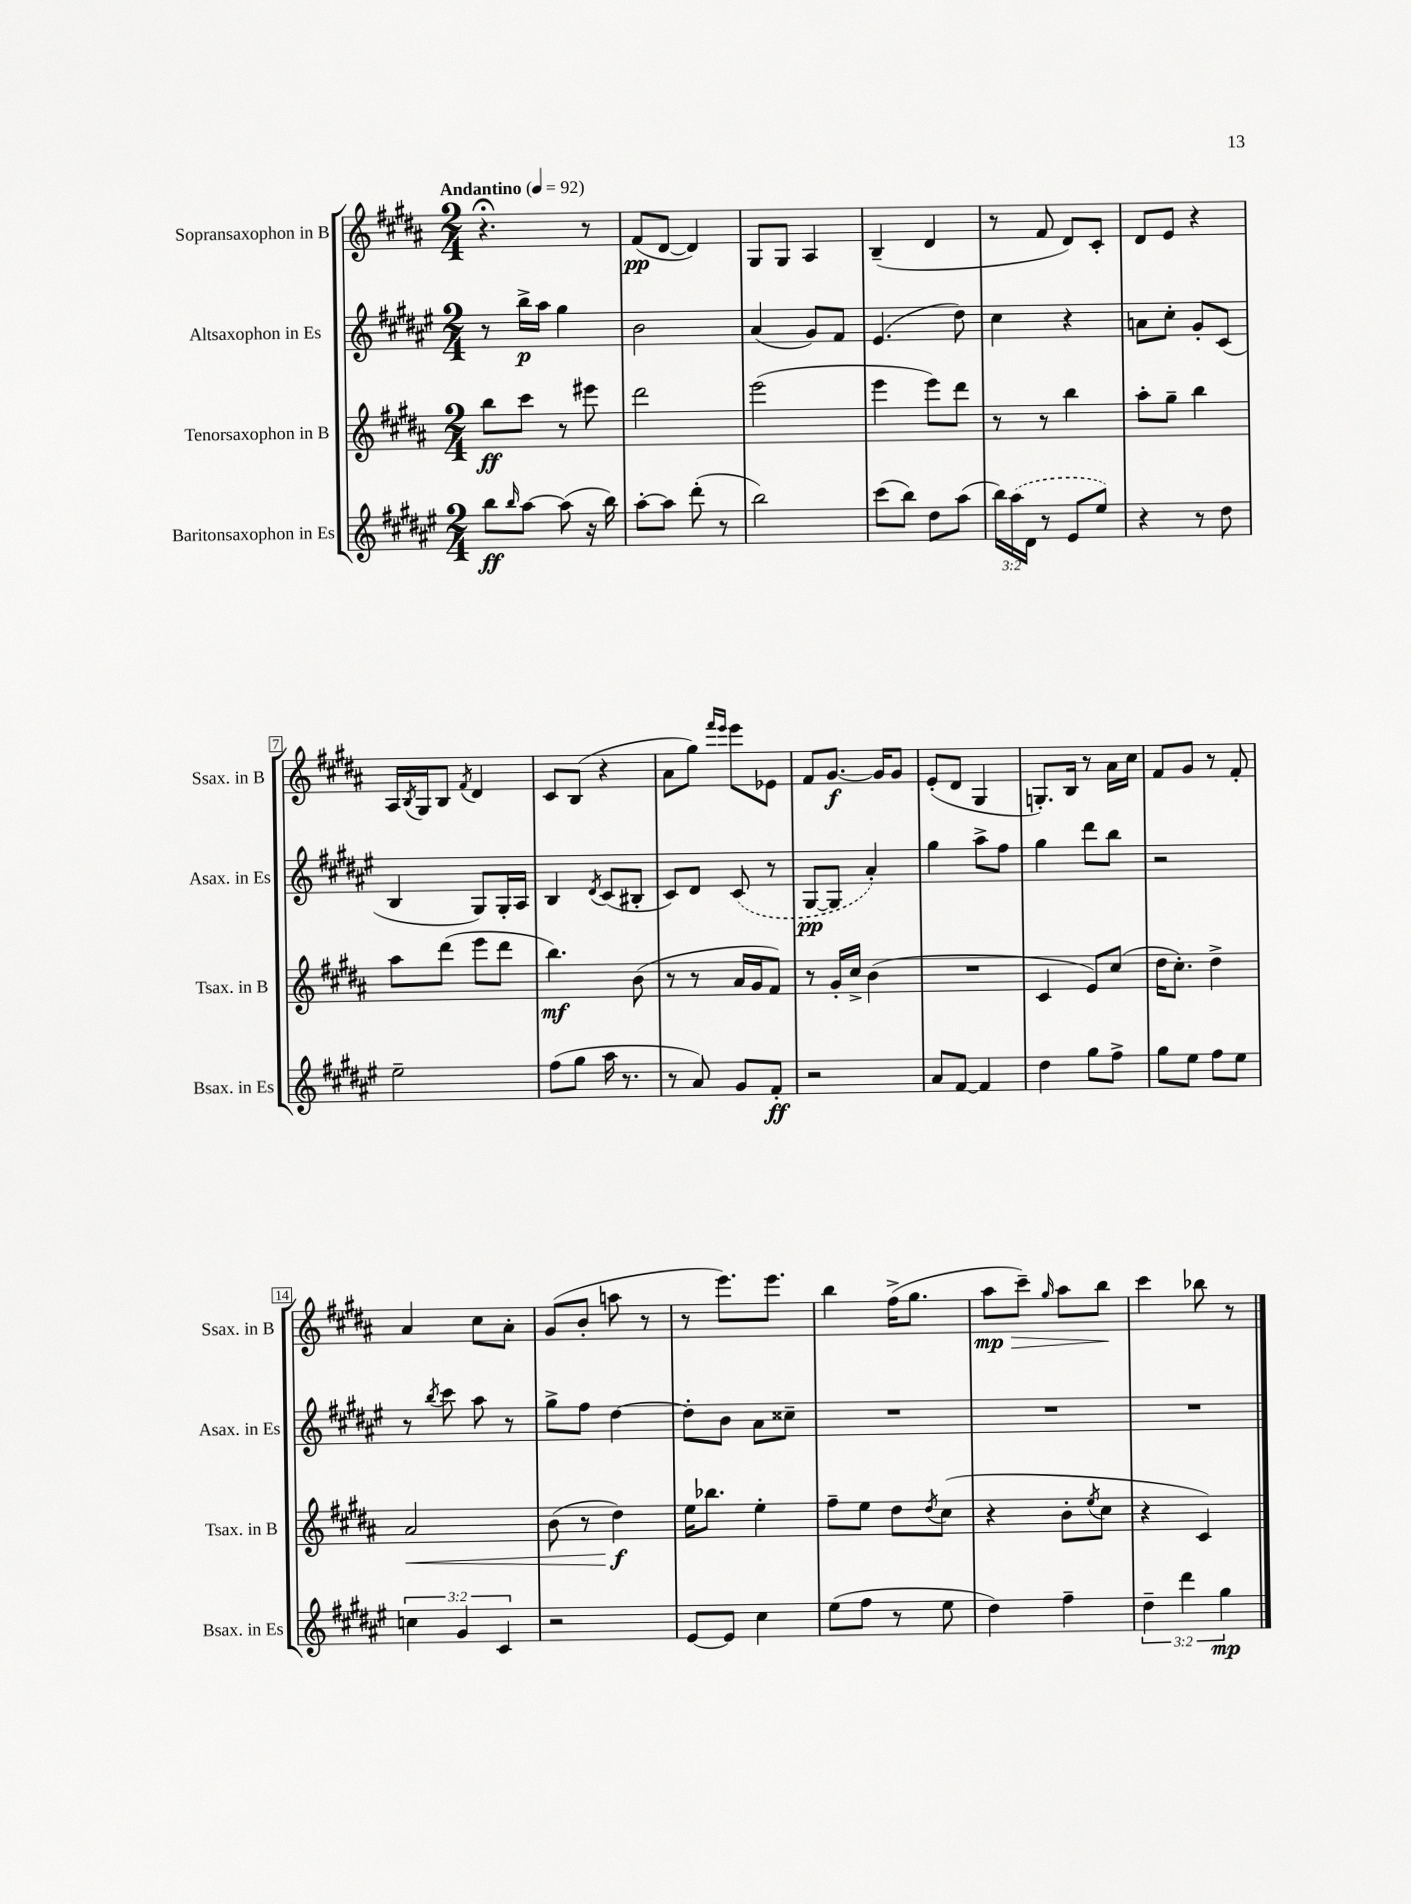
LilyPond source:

<<
\new StaffGroup <<
\new Staff = "s0" \with { instrumentName = "Sopransaxophon in B" shortInstrumentName = "Ssax. in B" } {
    \clef treble \key b \major \numericTimeSignature \time 2/4 \tempo "Andantino" 4 = 92
    r4.\fermata r8 |
    fis'8\pp( dis'8~ dis'4) |
    gis8 gis8 ais4 |
    b4--( dis'4 |
    r8 fis'8 dis'8) cis'8-. |
    dis'8 e'8 r4 |
    ais16 \acciaccatura { b8 } gis16 b8 \acciaccatura { fis'8 } dis'4 |
    cis'8 b8( r4 |
    ais'8 gis''8) \grace { fis'''16 e'''16 } e'''8 ees'8 |
    fis'8 gis'8.~\f gis'16 gis'8 |
    e'8-.( dis'8 gis4 |
    g8.-.) b16 r8 ais'16 cis''16 |
    fis'8 gis'8 r8 fis'8-. |
    ais'4 cis''8 ais'8-. |
    gis'8( b'8-. a''8 r8 |
    r8 e'''8.) e'''8. |
    b''4 fis''16->( gis''8. |
    ais''8\mp\> cis'''8--) \grace { gis''16 } ais''8 b''8\! |
    cis'''4 bes''8 r8 \bar "|." |
}
\new Staff = "s1" \with { instrumentName = "Altsaxophon in Es" shortInstrumentName = "Asax. in Es" } {
    \clef treble \key fis \major \numericTimeSignature \time 2/4
    r8 b''16->\p ais''16 gis''4 |
    b'2 |
    ais'4( gis'8) fis'8 |
    eis'4.( dis''8) |
    cis''4 r4 |
    a'8 cis''8-. gis'8-. cis'8( |
    b4 gis8) gis16-. ais16 |
    b4 \acciaccatura { dis'8 } cis'8( bis8-. |
    cis'8) dis'8 \once \slurDashed cis'8( r8 |
    gis8~\pp gis8 ais'4-.) |
    gis''4 ais''8-> fis''8 |
    gis''4 dis'''8 b''8 |
    r2 |
    r8 \acciaccatura { b''8 } cis'''8 ais''8 r8 |
    gis''8-> fis''8 dis''4~ |
    dis''8-. b'8 ais'8 cisis''8-- |
    R2 |
    R2 |
    R2 \bar "|." |
}
\new Staff = "s2" \with { instrumentName = "Tenorsaxophon in B" shortInstrumentName = "Tsax. in B" } {
    \clef treble \key b \major \numericTimeSignature \time 2/4
    b''8\ff cis'''8 r8 eis'''8 |
    dis'''2 |
    e'''2( |
    e'''4 e'''8) dis'''8 |
    r8 r8 b''4 |
    ais''8-. gis''8-- b''4 |
    ais''8 dis'''8( e'''8 dis'''8 |
    b''4.\mf) b'8( |
    r8 r8 ais'16 gis'16 fis'8) |
    r8 gis'16-. cis''16-> b'4( |
    R2 |
    cis'4 e'8) cis''8( |
    dis''16 cis''8.-.) dis''4-> |
    ais'2\< |
    b'8( r8 dis''4\f\!) |
    e''16 bes''8. e''4-. |
    fis''8-- e''8 dis''8 \acciaccatura { dis''8 } cis''8( |
    r4 b'8-. \acciaccatura { e''8 } cis''8 |
    r4 cis'4) \bar "|." |
}
\new Staff = "s3" \with { instrumentName = "Baritonsaxophon in Es" shortInstrumentName = "Bsax. in Es" } {
    \clef treble \key fis \major \numericTimeSignature \time 2/4 \override Staff.TupletNumber.text = #tuplet-number::calc-fraction-text
    b''8\ff \grace { b''16 } ais''8~ ais''8( r16 b''16) |
    ais''8~-. ais''8 dis'''8-.( r8 |
    b''2) |
    cis'''8( b''8) dis''8 ais''8( |
    \tuplet 3/2 { b''16) \once \slurDashed ais''16( dis'16 } r8 eis'8 eis''8) |
    r4 r8 dis''8 |
    eis''2-- |
    fis''8( gis''8 ais''16 r8. |
    r8 ais'8) gis'8 fis'8-.\ff |
    r2 |
    ais'8 fis'8~ fis'4 |
    dis''4 gis''8 fis''8-> |
    gis''8 eis''8 fis''8 eis''8 |
    \tuplet 3/2 { c''4 gis'4 cis'4 } |
    r2 |
    eis'8~ eis'8 cis''4 |
    eis''8( fis''8 r8 eis''8 |
    dis''4) fis''4-- |
    \tuplet 3/2 { dis''4-- dis'''4 gis''4\mp } \bar "|." |
}
>>
>>
\layout { \context { \Score \override BarNumber.stencil = #(make-stencil-boxer 0.1 0.3 ly:text-interface::print) } }
